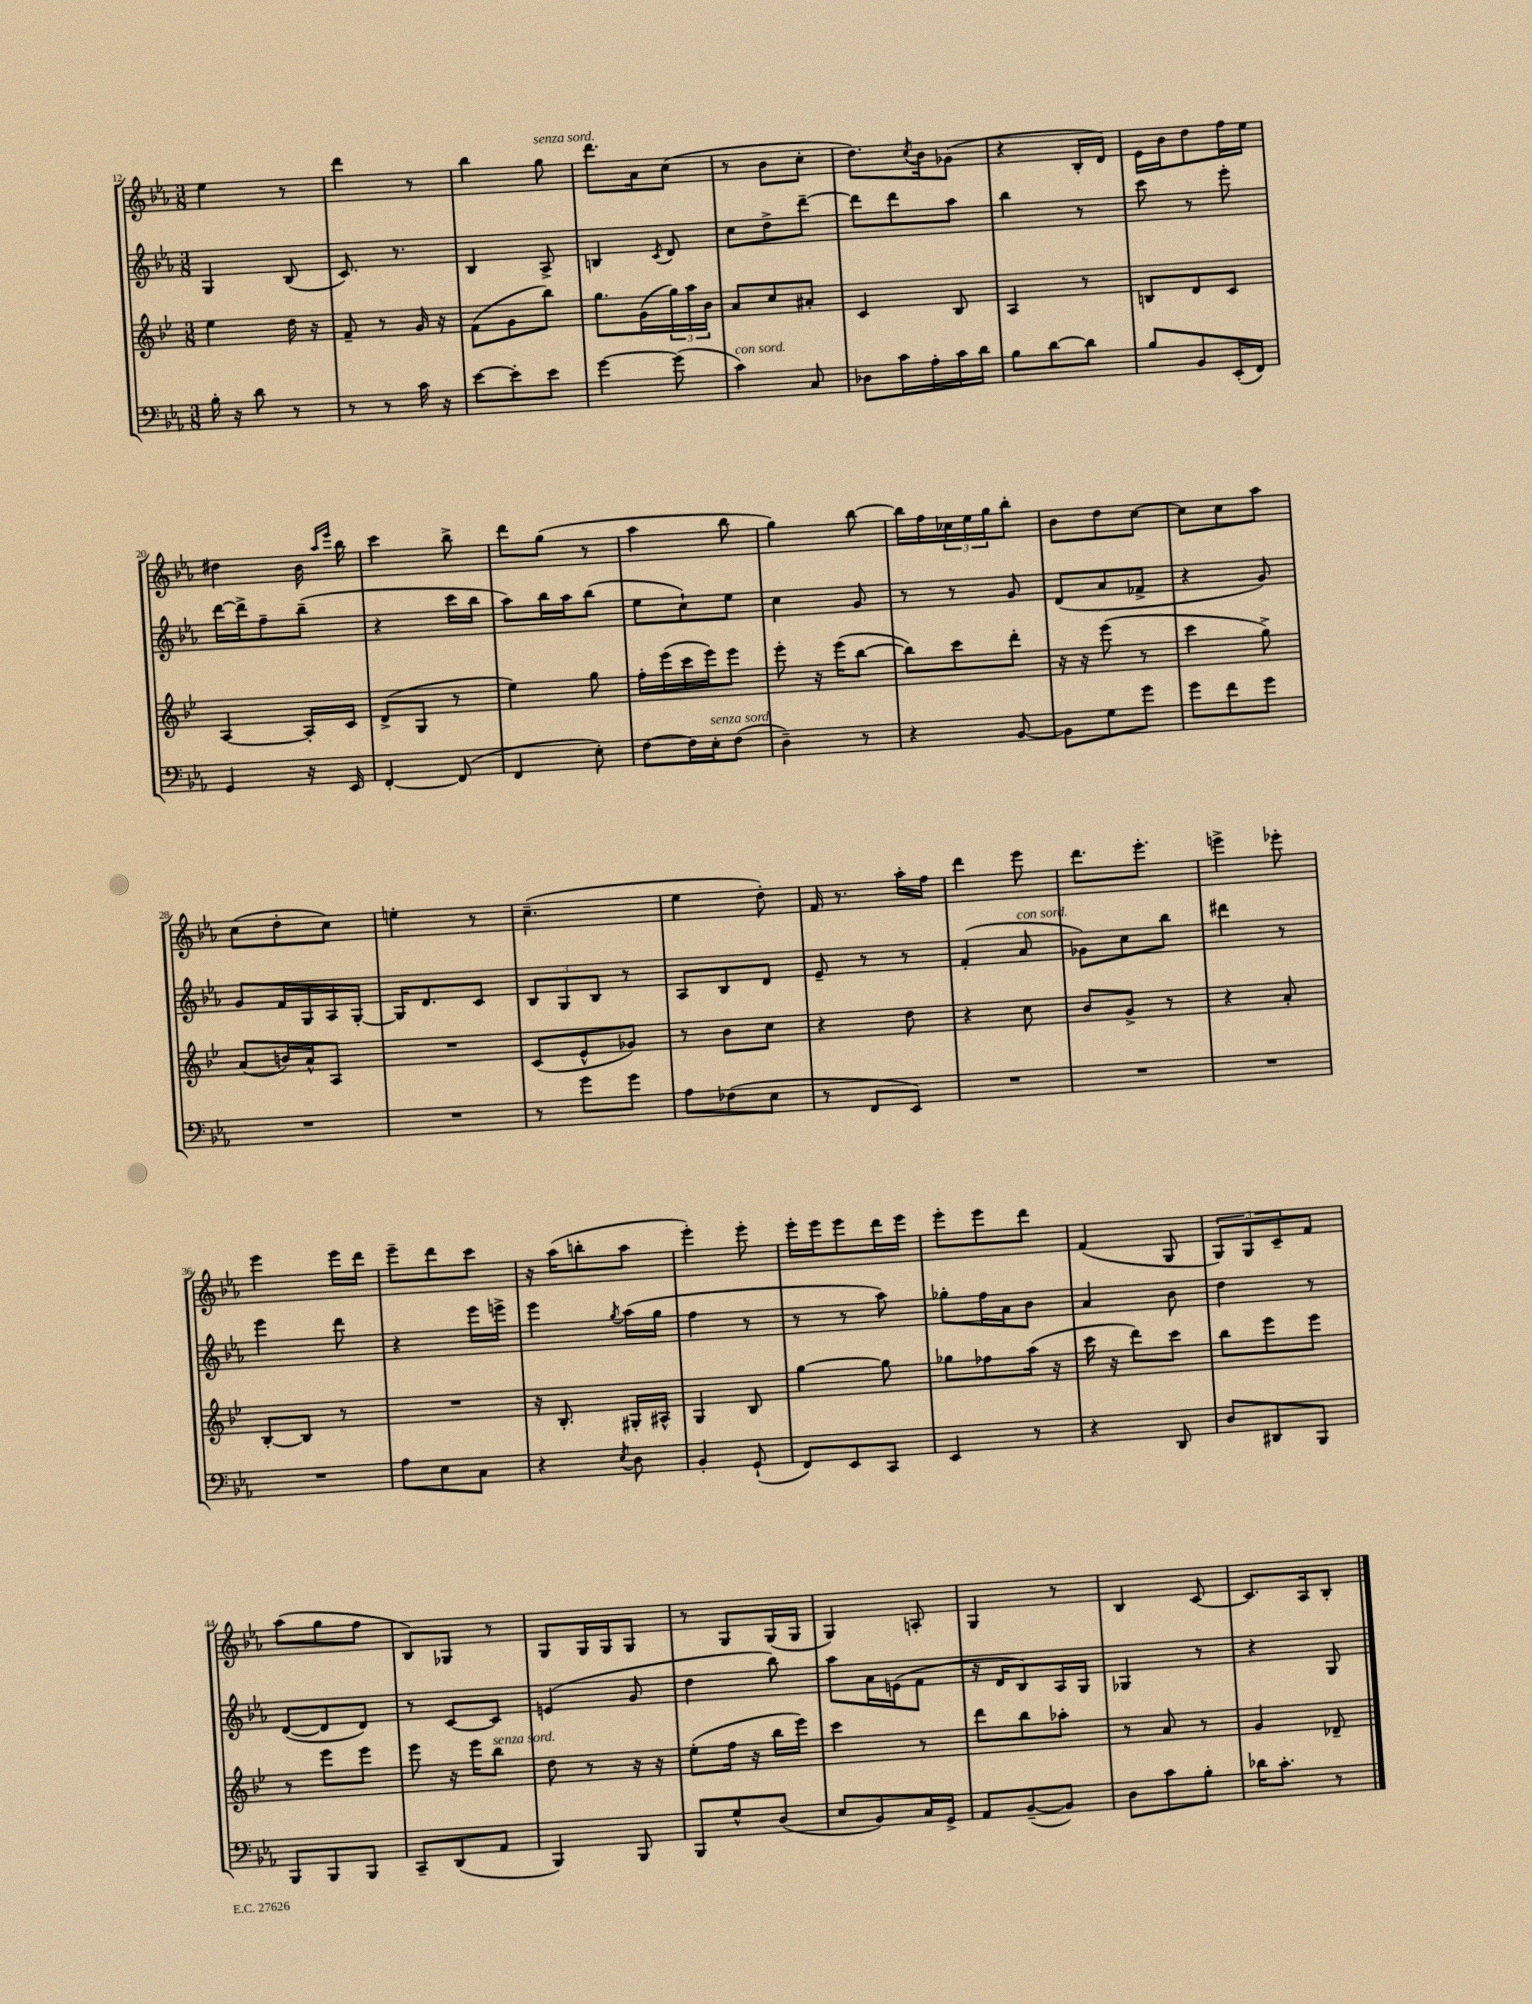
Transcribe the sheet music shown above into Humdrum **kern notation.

**kern	**kern	**kern	**kern
*part4	*part3	*part2	*part1
*staff4	*staff3	*staff2	*staff1
*clefF4	*clefG2	*clefG2	*clefG2
*k[b-e-a-]	*k[b-e-]	*k[b-e-a-]	*k[b-e-a-]
*M3/8	*M3/8	*M3/8	*M3/8
=12	=12	=12	=12
16B-'\	4ee-\	4G/	4ee-\
16r	.	.	.
8d\	.	.	.
8r	16dd\	(8B-/	8r
.	16r	.	.
=13	=13	=13	=13
8r	8f~/	8.c/)	4ddd\
8r	8r	.	.
.	.	8.r	.
16c\	16g/	.	8r
16r	16r	.	.
=14	=14	=14	=14
[8e-\L	(8f\L	4B-/	4bb-\
8e-'\]	8g\	.	.
!	!	!	!LO:TX:a:i:t=senza sord.
8e-\J	8bb-\J)	8A-^/	8gg\
=15	=15	=15	=15
[4g\	8.gg\L	4Bn/	8.ddd\L
.	(16g\L	.	16a-\k
.	.	8qc/	.
(8g\]	24gg\)	8d/	(8cc\J
.	24aa\	.	.
.	24b-\JJ	.	.
=16	=16	=16	=16
!LO:TX:a:i:t=con sord.	!	!	!
4c\)	8a/L	8cc\L	8r
.	8cc/	8dd^\	8b-\L
8C/	8a#X'/J	[8ddd~\J	8cc'\J
=17	=17	=17	=17
8D-X\L	4c/	8ddd\L]	8.dd\L)
16c\L	.	8ddd\	.
.	.	.	8qcc/
16A-'\	.	.	16b-\k
16c\	8B-/	8aa-\J	(8g-X\J
16d\JJ	.	.	.
=18	=18	=18	=18
8B-\L	4A/	4bb-\	4r
[8d\	.	.	.
8d\J]	8r	8r	16B-'/LL
.	.	.	16d/JJ)
=19	=19	=19	=19
8B-/L	8Bn/L	8ccc\	16e-\LL
.	.	.	16b-\J
8BB-/	8d/	8r	8dd\
(16EE-'/L	8c/J	8eee-'\	16ff\L
16FF/JJ)	.	.	16ee-\JJ
!!LO:LB:g=z
=20	=20	=20	=20
4GG/	[4A/	[16ddd\LL	4dd#X\
.	.	16ddd^\J]	.
.	.	8ff~\	.
16r	16A'/LL]	(8bb-~\J	16b-\
.	.	.	16qqaa-/LL
.	.	.	16qqeee-/JJ
16EE-/	16c/JJ	.	16bb-\
=21	=21	=21	=21
[4FF'/	(8d^/L	4r	4ccc\
.	8G/J	.	.
(8FF/]	8r	16ccc\LL	8bb-^\
.	.	16bb-\JJ	.
=22	=22	=22	=22
4FF/	4ee-\)	8aa-\L)	8ddd\L
.	.	16bb-\L	(8gg\J
.	.	16aa-\J	.
8E-'\)	8gg\	(8bb-\J	8r
=23	=23	=23	=23
[8F\L	16ff'\LL	8ee-\L	4aa-\
.	(16eee-\	.	.
16F\L]	16ccc\	8cc`\)	.
!LO:TX:a:i:t=senza sord.	!	!	!
16E-'\J	16eee-\J)	.	.
(8F\J	8eee-\J	8ee-\J	8bb-\
=24	=24	=24	=24
4D~\)	8eee-'\	4cc\	4gg\)
.	16r	.	.
.	(16eee-\KL	.	.
8r	[8bb-\J	8g/	[8bb-\
=25	=25	=25	=25
4r	8bb-\L])	8r	16bb-\LL]
.	.	.	16ff\
.	8ccc\	8r	24cc-X\
.	.	.	24ee-\
.	.	.	24gg\J
[8BB-/	8ddd'\J	8g/	8bb-'\J
=26	=26	=26	=26
8BB-\L]	16r	(8d/L	8b-\L
.	16r	.	.
8G\	(8eee-\	8a-/	8dd\
8g\J	8r	8f-X^/J	[8cc\J
=27	=27	=27	=27
8g\L	4ccc\	4r	8cc\L]
8f\	.	.	8cc\
8g\J	8gg^\)	8g/)	8aa-\J
!!LO:LB:g=z
=28	=28	=28	=28
4.r	(8a/L	8g/L	(8cc\L
.	16bn/L)	16f/L	8dd'\
.	16a^^/J	16G/	.
.	8A/J	16A-/	8cc\J)
.	.	[16G'/JJ	.
=29	=29	=29	=29
4.r	4.r	16G/KL]	4een'\
.	.	8.d/	.
.	.	8c/J	8r
=30	=30	=30	=30
8r	(8c/L	12B-/L	(4.cc~\
.	.	12G/	.
8g\L	8e-^^/	.	.
.	.	12B-/J	.
8g\J	8g-X/J)	8r	.
=31	=31	=31	=31
8A-\L	8r	8A-/L	4ee-\
(8F-X\	8b-\L	8B-/	.
8E-\J	8cc\J	8d/J	8dd'\)
=32	=32	=32	=32
8r	4r	8e-~/	16f/
.	.	.	8.r
8FF/L	.	8r	.
8EE-/J)	8dd\	8r	16aa-'\LL
.	.	.	16ff\JJ
=33	=33	=33	=33
4.r	4r	(4f'/	4ddd\
!	!	!LO:TX:a:i:t=con sord.	!
.	8cc\	8a-/	8eee-\
=34	=34	=34	=34
4.r	8b-/L	8g-X\L)	8.ddd\L
.	8g^/J	8cc\	.
.	.	.	8.eee-'\J
.	8r	8bb-\J	.
=35	=35	=35	=35
4.r	4r	4ddd#X\	4eeen^\
.	8a'/	8r	8eee-X'\
!!LO:LB:g=z
=36	=36	=36	=36
4.r	[8B-'/L	4eee-\	4eee-\
.	8B-/J]	.	.
.	8r	8ddd\	16eee-\LL
.	.	.	16ddd\JJ
=37	=37	=37	=37
8A-\L	4.r	4r	8eee-~\L
8E-\	.	.	8ddd\
8C\J	.	16eee-\LL	8ccc\J
.	.	16eeen^\JJ	.
=38	=38	=38	=38
4r	16r	4eee-\	16r
.	8.B-'/	.	(16aa-\KL
.	.	.	8bbn'\
8qE-/	.	8qgg/	.
8D\	16G#X'/LL	(16aa-\LL	8aa-\J
.	16A#X^^/JJ	16gg\JJ	.
=39	=39	=39	=39
4BB-'/	4G/	4ff\	4eee-'\)
(8GG`/	8B-/	8r	8eee-'\
=40	=40	=40	=40
8FF/L)	[4gg\	8r	16eee-'\LL
.	.	.	16eee-\J
8EE-/	.	8r	8eee-\
8CC/J	8gg\]	8aa-\)	16ddd\L
.	.	.	16eee-\JJ
=41	=41	=41	=41
4EE-/	8gg-X\L	8gg-X'\L	8eee-'\L
.	8ff-X\	16ff\L	8eee-\
.	.	16a-\J	.
8r	(16aa\Jk	8b-\J	8ddd\J
.	16r	.	.
=42	=42	=42	=42
4r	16ccc\	4a-/	(4f/
.	16r	.	.
.	8ddd\L)	.	.
8DD/	8ccc\J	8b-\	8G/
=43	=43	=43	=43
8D/L	8bb-\L	4dd\	12G/L)
.	.	.	12G/
8DD#X/	8eee-\	.	.
.	.	.	12c~/
8BBB-/J	8eee-\J	8r	8f/J
!!LO:LB:g=z
=44	=44	=44	=44
8BBB-/L	8r	([8d/L	(8aa-\L
8BBB-/	8eee-\L	8d/]	8gg\
8BBB-/J	8eee-\J	8d/J)	8ff\J
=45	=45	=45	=45
8CC~/L	8eee-\	8r	8B-/L)
(8DD/	16r	[8c/L	8G-X/J
.	16eee-\KL	.	.
!	!LO:TX:a:i:t=senza sord.	!	!
8AA-/J	8bb-\J	8c/J]	8r
=46	=46	=46	=46
4BBB-/)	8dd\	(4en/	8G/L
.	8r	.	16G/L
.	.	.	16G/J
8BBB-/	16r	8g/	8G/J
.	16r	.	.
=47	=47	=47	=47
8BBB-/L	(8ee-'\L	4dd\	8r
8G^^/	16ff\Jk	.	8G/L
.	16r	.	.
(8D/J	16bb-\LL	8bb-\)	(16G/L
.	16eee-\JJ)	.	16G/JJ
=48	=48	=48	=48
8E-/L	4ccc\	8aa-\L	4G/)
8BB-/)	.	16a-\L	.
.	.	(16en\J	.
16C/L	8r	8f\J	8An'/
16GG^/JJ	.	.	.
=49	=49	=49	=49
8AA-/L	8ddd\L	16r	4G/
.	.	16d/KL	.
([8BB-~/	8bb-\	8B-/)	.
8BB-/J])	8aa-X'\J	16A-/L	8r
.	.	16G/JJ	.
=50	=50	=50	=50
8D\L	8r	4G-X/	4B-/
8c\	8a/	.	.
8B-'\J	8r	8r	[8c/
=51	=51	=51	=51
16d-X\KL	4g/	4r	8.c/L]
8.c'\J	.	.	.
.	.	.	16A-/k
8r	8d-X~/	8G/	8B-'/J
==	==	==	==
*-	*-	*-	*-
